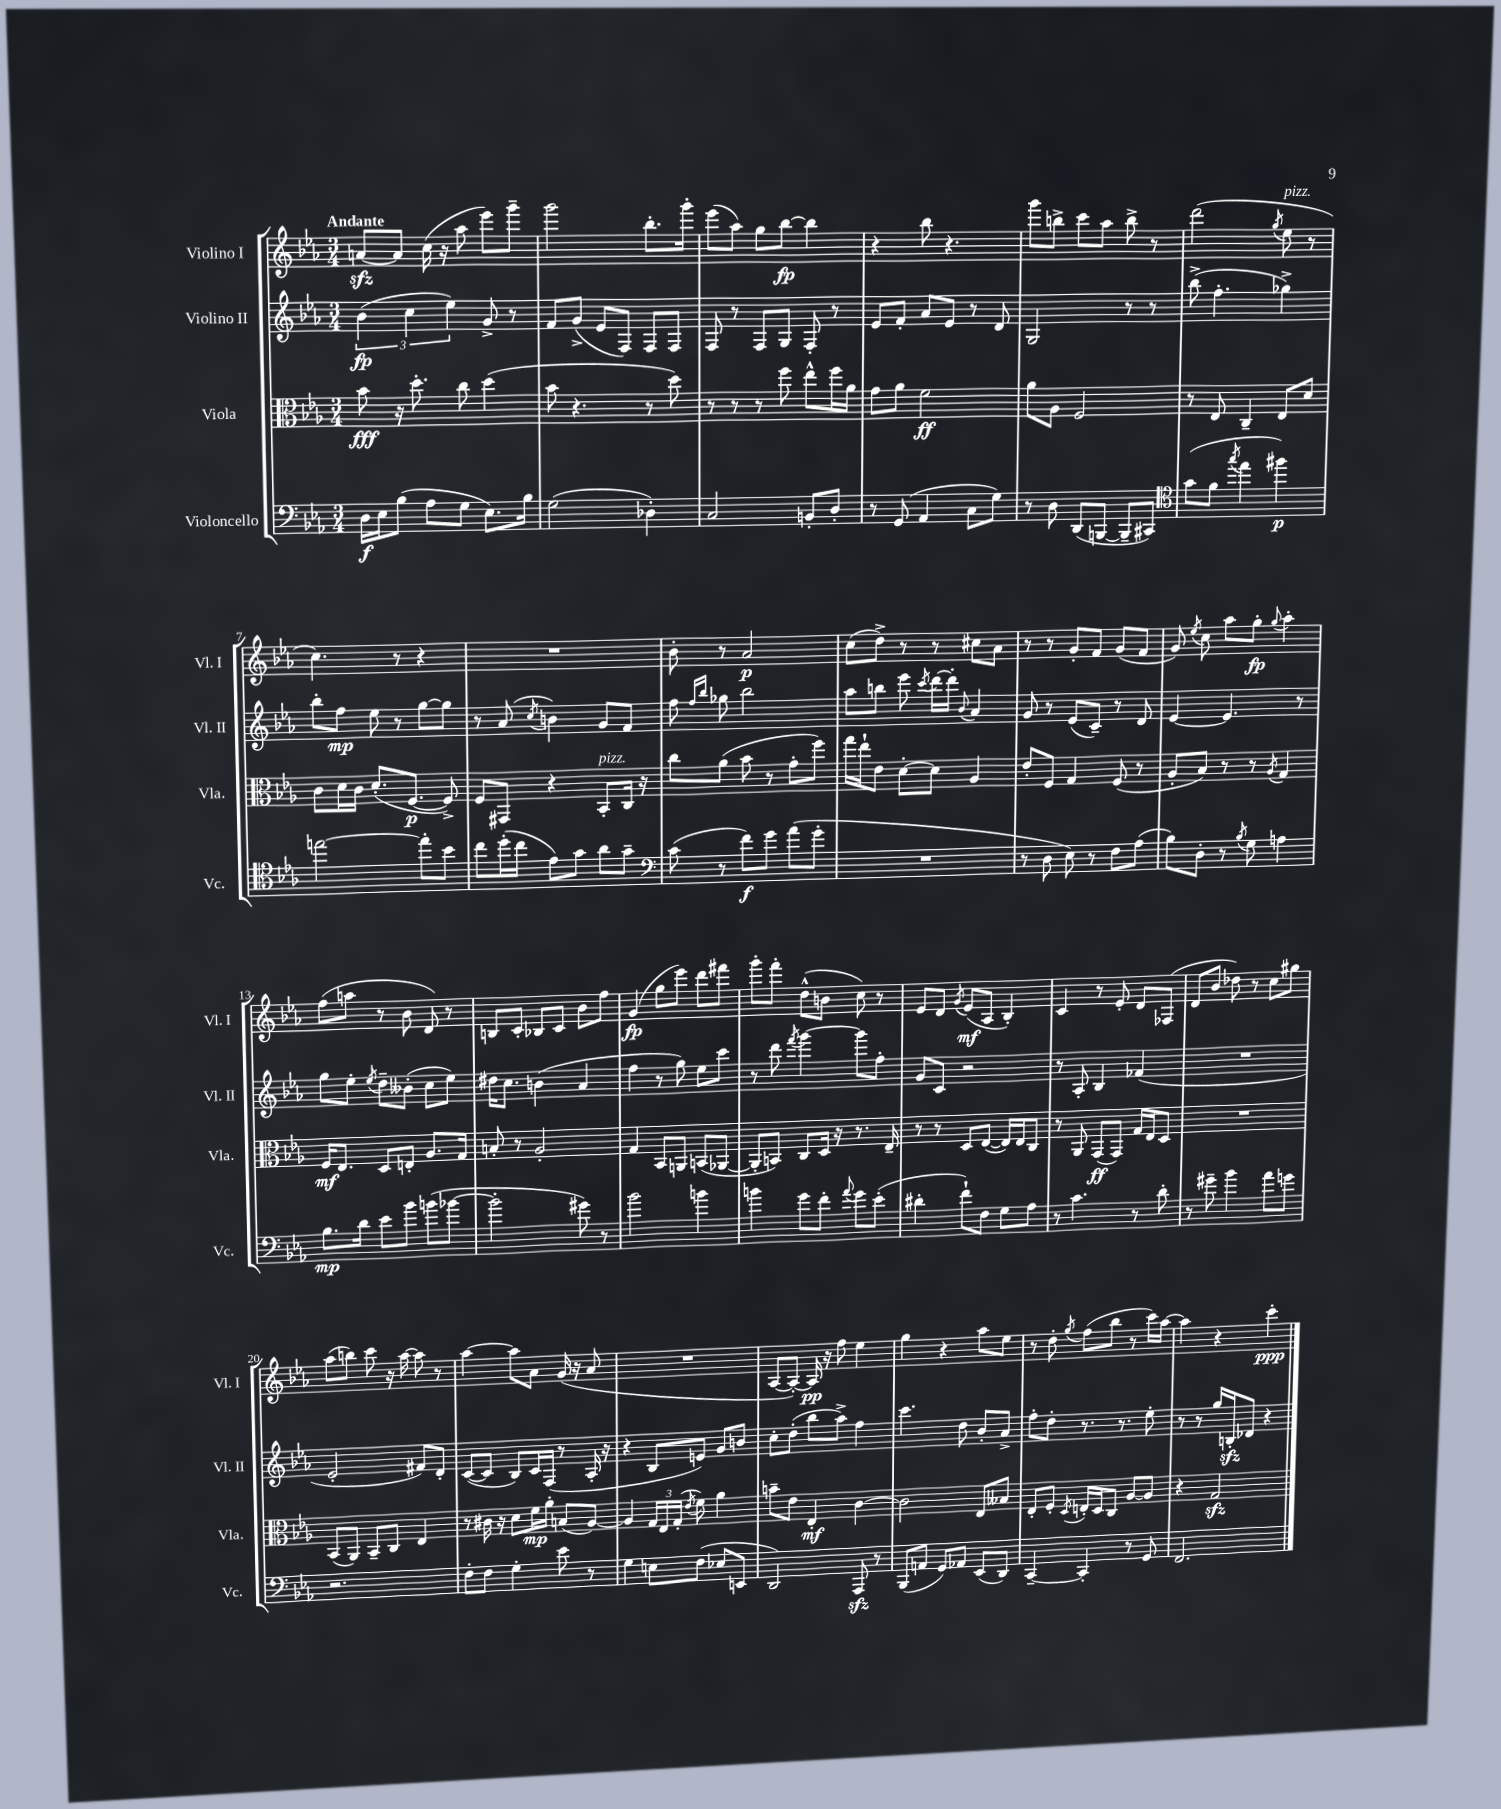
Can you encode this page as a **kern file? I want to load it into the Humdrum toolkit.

**kern	**kern	**kern	**kern
*staff4	*staff3	*staff2	*staff1
*clefF4	*clefC3	*clefG2	*clefG2
*k[b-e-a-]	*k[b-e-a-]	*k[b-e-a-]	*k[b-e-a-]
*M3/4	*M3/4	*M3/4	*M3/4
16D	8b-	(6b-	[8a
16E-	.	.	.
(8B-	16r	.	8a]
.	.	6cc	.
.	8.dd'	.	.
8A-	.	.	(16cc
.	.	.	16r
.	.	6ee-)	.
8G	8cc	.	8aa-
8.E-)	(4dd	8g^	8eee-)
.	.	8r	8ggg~
16B-	.	.	.
=	=	=	=
(2G	8b-	8f	2ggg
.	4.r	(8g^	.
.	.	8e-	.
.	.	8F)	.
4D-')	8r	8F	8.bb-'
.	8dd)	8F	.
.	.	.	16ggg'
=	=	=	=
2C	8r	8F	(8eee-
.	8r	8r	8aa-)
.	8r	8F	8gg
.	8ff	8G	[8bb-
8BB'	8ee-^^	8F'	4bb-]
8D'	16ff	8r	.
.	16a-	.	.
=	=	=	=
8r	8g	8e-	4r
(8GG	8a-	8f'	.
4AA-	2f	8a-	8bb-
.	.	8e-	4.r
8C	.	8r	.
8G)	.	8d	.
=	=	=	=
8r	8a-	2G	8ggg
8D	8A-	.	8bb^
(8DD	2F	.	8ccc
[8BBB	.	.	8aa-
8BBB~]	.	8r	8bb^
8CC#)	.	8r	8r
=	=	=	=
*clefC4	*	*	*
(8g	8r	(8bb-^	(2ddd
8f	8E-	4.ff'	.
8qgg	.	.	.
4ee-	4C~	.	.
.	.	.	8qgg
4ff#)	8E-	4gg-^)	8ee-
.	8d	.	8r
=	=	=	=
[2ee	8c	8bb-'	4.cc)
.	16d	8ff	.
.	16c	.	.
.	(8.d'	8ee-	.
.	.	8r	8r
.	[8.F	.	.
8ee']	.	[8gg	4r
8b-	8F^])	8gg]	.
=	=	=	=
8cc	8F	8r	2.r
(16dd'	8GG#	(8a-	.
16cc	.	.	.
.	.	8qcc	.
8e-)	4r	4b)	.
8g	.	.	.
8a-	8BB-'	8g	.
8g~	16C	8f	.
.	16r	.	.
=	=	=	=
*clefF4	*	*	*
(8c	8cc	8ff	8b-'
.	.	16qqff	.
.	.	16qqbb-	.
8r	(8a-	8gg-	8r
8f)	8b-	2bb-	2a-
8g	8r	.	.
(8a-	8g'	.	.
8g'	8ff)	.	.
=	=	=	=
2.r	16gg	8aa-	(8cc
.	16ee-`	.	.
.	8e-	8bb	8dd^)
.	[8d'	8eee-	8r
.	.	8qccc	.
.	8d]	[16ddd	8r
.	.	16ddd']	.
.	.	8qqb-	.
.	4A-	4a-	8cc#
.	.	.	8a-
=	=	=	=
8r	8e-'	8g	8r
8D	8F	8r	8r
8E-)	4G	(8e-	8g'
8r	.	8c~)	8f
8F	(8F	8r	(8g
(8A-	8r	8d	8f
=	=	=	=
8B-)	8A-'	[4e-	8g)
.	.	.	8qee-
8D'	8B-)	.	8cc
8r	8r	4.e-]	8aa-
8qB-	.	.	.
8G	8r	.	8gg'
.	8qA-	.	8qqgg
4A	4G	.	4aa-'
.	.	8r	.
=	=	=	=
8.B-	16F	8gg	(8ff
.	8.E-	.	.
.	.	8ee-'	8aa
16d	.	.	.
.	.	8qee-	.
8e-	8D	8dd~	8r
8b-	8E'	(8b--'	8b-
(8b	8.A-	8cc	8d)
[8b-	.	8ee-)	8r
.	16G	.	.
=	=	=	=
2b-']	8B'	16dd#	8B
.	.	8.cc	.
.	8r	.	8c'
.	2A-'	(4b	8B-
.	.	.	8c
8g#)	.	4a-	8b-
8r	.	.	8ff
=	=	=	=
2b-	4G	4ff	(4g
.	8BB-	8r	8gg
.	8AA	8gg)	8eee-)
4b	(8BB	8ee-	8ddd
.	[8AA-	8ccc	8fff#
=	=	=	=
4b	8AA-']	8r	8ggg'
.	8BB)	8ddd	8fff'
.	.	8qfff	.
8g	8C	[4ggg	(8dd^^
8f'	16D	.	8b
.	16r	.	.
8qqa-	.	.	.
8g	8.r	8ggg]	8cc)
(8e-'	.	8ff'	8r
.	16E-~	.	.
=	=	=	=
4d#'	8r	8g	8e-
.	8r	8c	8d
.	.	.	8qg
8f`)	8D	2r	(8e-
8F	([8E-	.	8A-
8G	16E-])	.	4B-')
.	16E-	.	.
8A-	8C	.	.
=	=	=	=
8r	8r	8r	4c
4.c	8AA-	8A-'	.
.	(8GG	4B-	8r
.	8GG)	.	8e-'
8r	16G	(4f-	8d
.	16E-	.	.
8d'	8D	.	(8F-
=	=	=	=
8r	2.r	2.r	8d
8g#~	.	.	8b-
4b-	.	.	8dd-)
.	.	.	8r
8a-	.	.	8cc
8g	.	.	8gg#
=	=	=	=
2.r	(8BB-	2e-'	(8aa-
.	8AA-)	.	8bb)
.	8BB-~	.	8ccc
.	8C	.	16r
.	.	.	[16aa-
.	4E-	8f#)	8aa-]
.	.	8d'	8r
=	=	=	=
8F'	8r	([8c	[4aa-
8F	16c#	8c]	.
.	16r	.	.
4G'	8d	8B-)	8aa-]
.	16f	16c	8a-
.	16a-'	(16F	.
8e-	(8B	8r	(16g
.	.	.	16r
8r	[8A-)	16A-'	8a-
.	.	16r	.
=	=	=	=
4G	4A-]	4r	2.r
8E	24G	8B-	.
.	24E-	.	.
.	(24G'	.	.
.	8qe-	.	.
(8F	8f)	8e)	.
8E-	4a-	8g	.
8EE	.	8b	.
=	=	=	=
2DD)	8b~	8cc'	[8A-
.	8e-	(8dd'	8A-'_)
.	4E-'	8bb-	16A-]
.	.	.	16r
.	.	8aa-^)	8ff
8AAA-	[4c	4ff	4ee-
8r	.	.	.
=	=	=	=
(8BBB-	2c]	4.ccc	4gg
8AA	.	.	.
8GG)	.	.	4r
8AA-	.	8dd	.
(8EE-	8E-	8b-'	8aa-
8DD)	8B--	8a-^	8ee-
=	=	=	=
[4CC~	8E-'	8ff'	8r
.	8F'	8dd'	8dd'
.	8qD	.	8qgg
4CC']	16E'	8.r	(8ff
.	16D	.	.
.	8C	.	8bb-
.	.	8.r	.
8r	[8A-	.	8r
8GG	8A-]	8ee-'	16ccc)
.	.	.	[16aa-
=	=	=	=
2.FF	4r	8r	4aa-]
.	.	8r	.
.	2G	16gg	4r
.	.	16B'	.
.	.	8d-	.
.	.	4r	4ccc'
==	==	==	==
*-	*-	*-	*-
